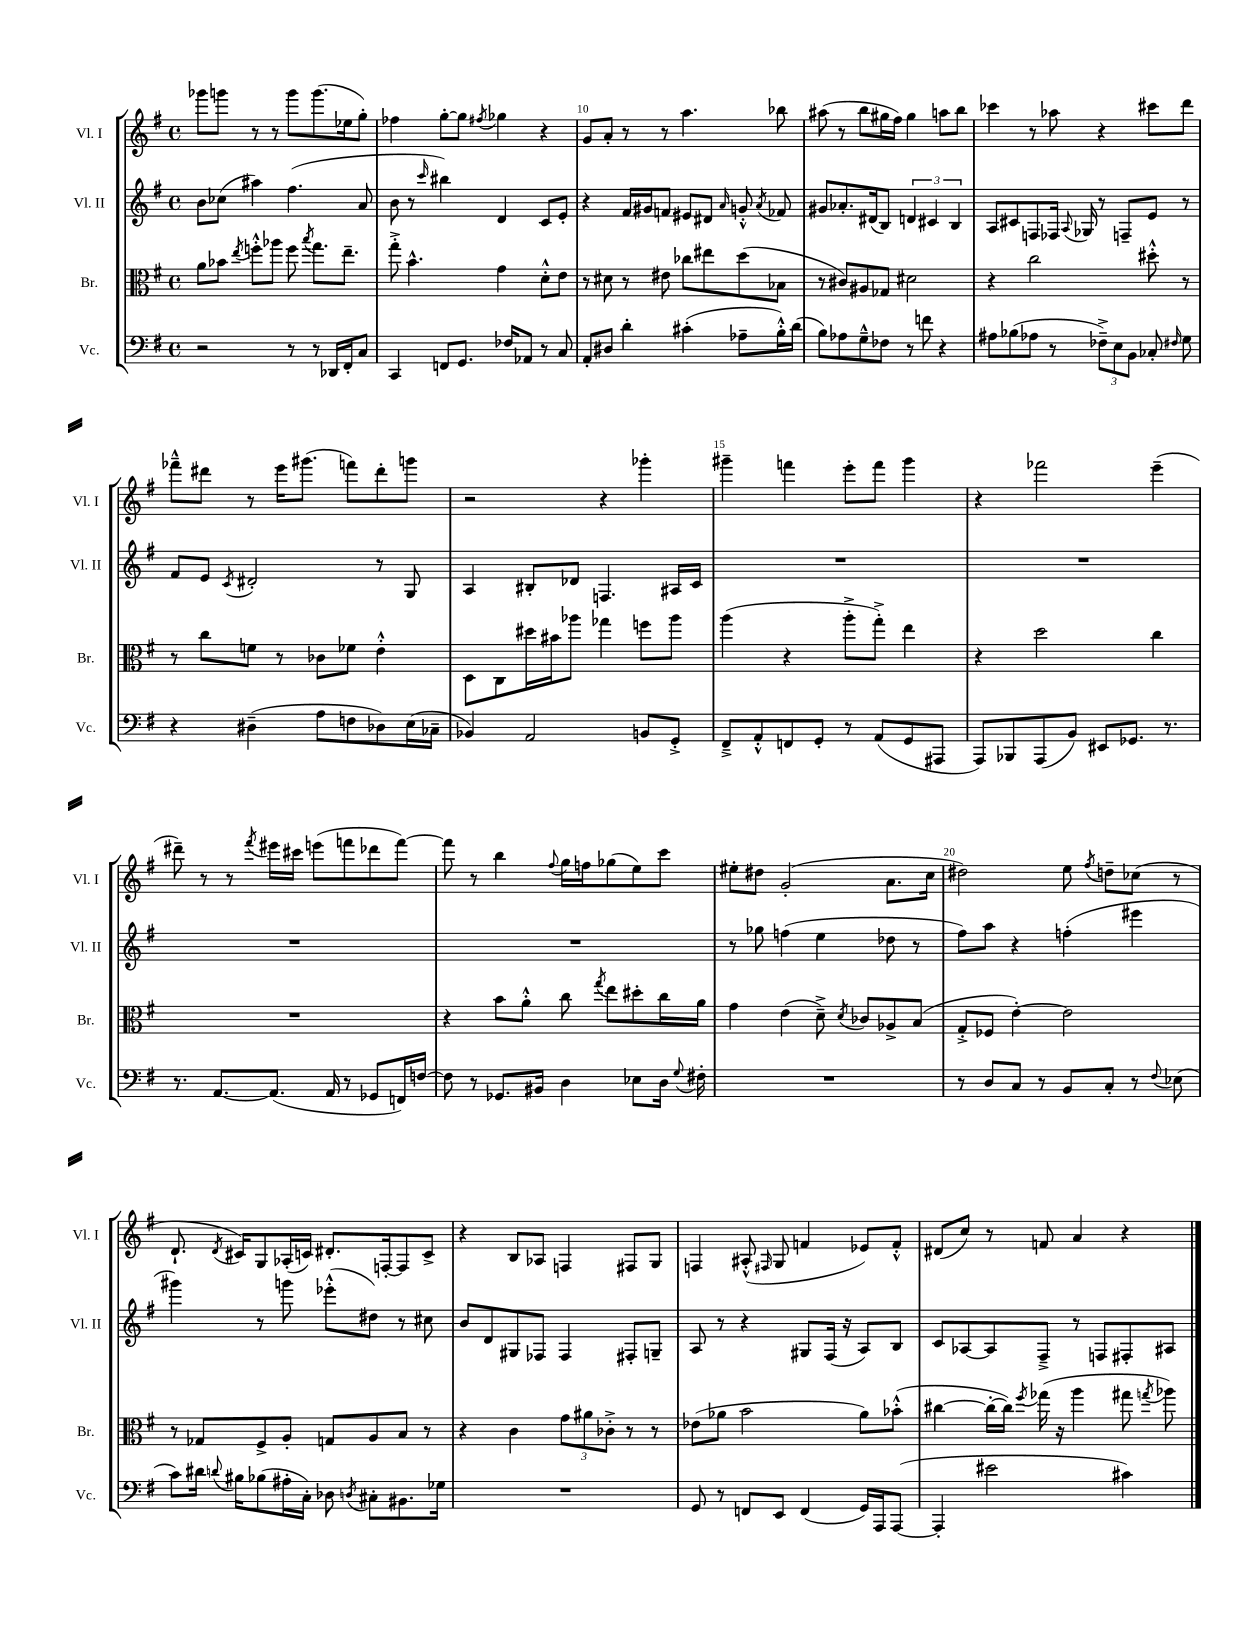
<<
\new StaffGroup <<
\new Staff = "s0" \with { instrumentName = "Vl. I" shortInstrumentName = "Vl. I" } {
    \clef treble \key g \major \defaultTimeSignature \time 4/4
    \autoBeamOff ges'''8[ g'''8] r8 r8 g'''8[ g'''8.( ees''16 g''8]-.) |
    fes''4 g''8[~-. g''8] \acciaccatura { fis''8 } ges''4 r4 |
    g'8[ a'8]-. r8 r8 a''4. bes''8 |
    ais''8( r8 b''8[ gis''16 fis''16]) gis''4 a''8[ b''8] |
    ces'''4 r8 aes''8 r4 cis'''8[ d'''8] |
    fes'''8[---^ dis'''8] r8 e'''16[ gis'''8.]( f'''8[) dis'''8-. g'''8] |
    r2 r4 ges'''4-. |
    gis'''4-- f'''4 e'''8[-. f'''8] gis'''4 |
    r4 fes'''2 e'''4--( |
    dis'''8--) r8 r8 \acciaccatura { fis'''8 } eis'''16[ cis'''16] e'''8[( f'''8 des'''8 f'''8]~) |
    f'''8 r8 b''4 \appoggiatura { fis''8 } g''16[ f''16 ges''8( e''8) c'''8] |
    eis''8[-. dis''8] g'2-.( a'8.[ c''16] |
    dis''2) e''8 \acciaccatura { fis''8 } d''8[-- ces''8]( r8 |
    d'8.-! \acciaccatura { d'8 } cis'16[) g8 aes16-.( c'16]) dis'8.[-. f16~-. f8 c'8]-> |
    r4 b8[ aes8] f4 fis8[ g8] |
    f4 ais8-.-^( \grace { fis16 } g8 f'4 ees'8[) f'8]-.-^ |
    dis'8[( c''8]) r8 f'8 a'4 r4 \bar "|." |
}
\new Staff = "s1" \with { instrumentName = "Vl. II" shortInstrumentName = "Vl. II" } {
    \clef treble \key g \major \defaultTimeSignature \time 4/4
    \autoBeamOff b'8[ ces''8]( ais''4) fis''4.( a'8 |
    b'8 r8 \grace { c'''16 } bis''4) d'4 c'8[ e'8]-. |
    r4 fis'16[ gis'16 f'8] eis'8[ dis'8] \grace { a'16 } g'8-.-^ \acciaccatura { a'8 } fes'8 |
    gis'8[ aes'8.-. dis'16( b8]) \tuplet 3/2 { d'4 cis'4 b4 } |
    a8[ cis'8 f8 fes16] \appoggiatura { a8 } ges16 r8 f8[-- e'8] r8 |
    fis'8[ e'8] \acciaccatura { c'8 } dis'2-. r8 g8 |
    a4 bis8[-. des'8] f4. ais16[ c'16] |
    R1 |
    R1 |
    R1 |
    R1 |
    r8 ges''8 f''4( e''4 des''8 r8 |
    fis''8[) a''8] r4 f''4-.( eis'''4 |
    gis'''4) r8 g'''8 ees'''8[-.-^( dis''8]) r8 cis''8 |
    b'8[ d'8 gis8 fes8] fes4 fis8[-. g8]-- |
    a8 r8 r4 gis8[ fis16]( r16 a8[) b8] |
    c'8[ aes8~ aes8 fis8]---> r8 f8[ fis8-. ais8] \bar "|." |
}
\new Staff = "s2" \with { instrumentName = "Br." shortInstrumentName = "Br." } {
    \clef alto \key g \major \defaultTimeSignature \time 4/4
    \autoBeamOff a'8[ bes'8] \acciaccatura { e''8 } f''8[-.-^ aes''8] f''8 \acciaccatura { b''8 } g''8.[ e''8.]-- |
    g''8-.-> b'4.-^ g'4 d'8[-.-^ e'8] |
    r8 dis'8 r8 eis'8 ces''8[ eis''8 d''8( bes8] |
    r8 cis'8[) ais8 ges8] dis'2 |
    r4 c''2 dis''8-.-^ r8 |
    r8 c''8[ f'8] r8 ces'8[ fes'8] e'4-.-^ |
    d8[ c8 dis''16 bis'16 aes''8] ges''4 f''8[ aes''8] |
    a''4( r4 a''8[-.-> g''8]-.->) e''4 |
    r4 d''2 c''4 |
    R1 |
    r4 b'8[ a'8]-.-^ c''8 \acciaccatura { g''8 } e''8[ dis''8-. c''16 a'16] |
    g'4 e'4( d'8--->) \acciaccatura { d'8 } ces'8[ aes8-> b8]( |
    g8[-.-> fes8] e'4~-.) e'2 |
    r8 ges8[ fis8-> a8]-. g8[ a8 b8] r8 |
    r4 c'4 \tuplet 3/2 { g'8[ ais'8 ces'8]-.-> } r8 r8 |
    ees'8[( aes'8] b'2 aes'8[) bes'8]-.-^( |
    cis''4~ cis''16[~-. cis''16]) \acciaccatura { fis''8 } ges''16( r16 a''4 gis''8 \acciaccatura { g''8 } aes''8) \bar "|." |
}
\new Staff = "s3" \with { instrumentName = "Vc." shortInstrumentName = "Vc." } {
    \clef bass \key g \major \defaultTimeSignature \time 4/4
    \autoBeamOff r2 r8 r8 des,16[ fis,16-. c8] |
    c,4 f,8[ g,8.] fes16[ aes,8] r8 c8 |
    a,8[-. dis8] d'4-. cis'4-.( aes8[-- b16-.-^) d'16]( |
    b8[) aes8 g8---^ fes8] r8 f'8 r4 |
    ais8[ bes8( aes8] r8 \tuplet 3/2 { fes8[--->) e8 b,8] } ces8-. \grace { fis16 } g8 |
    r4 dis4--( a8[ f8 des8) e16( ces16]-- |
    bes,4) a,2 b,8[ g,8]-.-> |
    fis,8[---> a,8-.-^ f,8 g,8]-. r8 a,8[( g,8 ais,,8] |
    a,,8[) bes,,8 a,,8( b,8]) eis,8[ ges,8.] r8. |
    r8. a,8.[~ a,8.]( a,16 r8 ges,8[ f,16) f16]~ |
    f8 r8 ges,8.[ bis,16] d4 ees8[ d16] \appoggiatura { g8 } fis16-. |
    R1 |
    r8 d8[ c8] r8 b,8[ c8]-. r8 \appoggiatura { fis8 } ees8( |
    c'8[) dis'16] \appoggiatura { d'8 } bis16[ bes8( ais16-. c16]-.) des8 \acciaccatura { d8 } cis8[-. bis,8. ges16] |
    R1 |
    g,8 r8 f,8[ e,8] f,4( g,16[) a,,16 a,,8]~( |
    a,,4-. eis'2 cis'4) \bar "|." |
}
>>
>>
\layout { \context { \Score currentBarNumber = #8 \override BarNumber.break-visibility = ##(#f #t #t) barNumberVisibility = #(every-nth-bar-number-visible 5) } }
